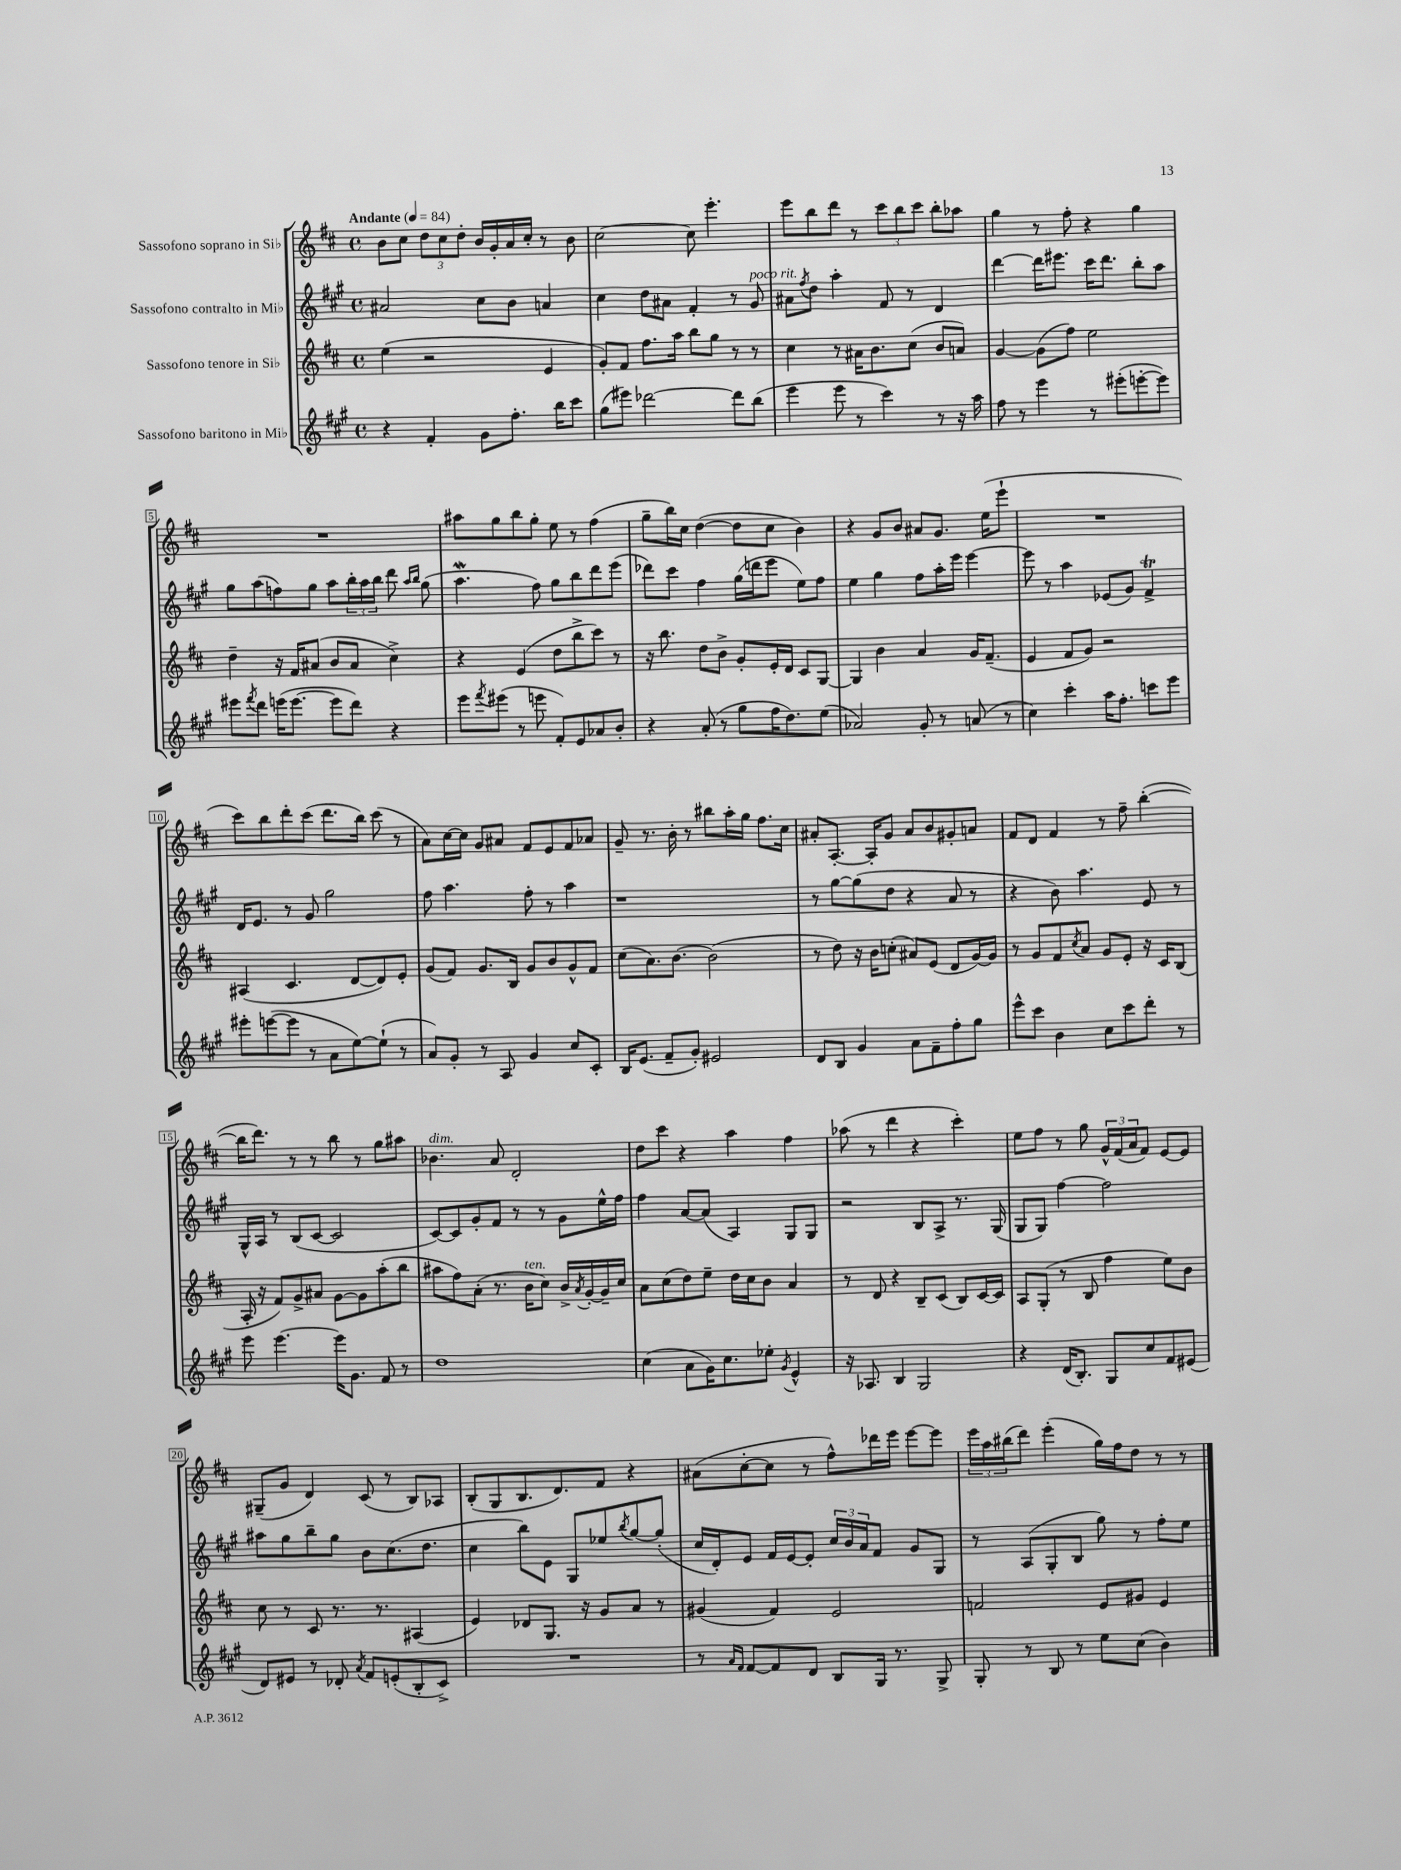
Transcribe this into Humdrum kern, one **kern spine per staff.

**kern	**kern	**kern	**kern
*staff4	*staff3	*staff2	*staff1
*clefG2	*clefG2	*clefG2	*clefG2
*k[f#c#g#]	*k[f#c#]	*k[f#c#g#]	*k[f#c#]
*M4/4	*M4/4	*M4/4	*M4/4
*met(c)	*met(c)	*met(c)	*met(c)
*MM84	*MM84	*MM84	*MM84
4r	(4ee\	2a#/	8b\L
.	.	.	8cc#\J
4f#'/	2r	.	12dd\L
.	.	.	12cc#\
.	.	.	12dd'\J
8g#\L	.	8cc#\L	16b/LL
.	.	.	16g'/
8.ff#'\J	.	8b\J	16a/
.	.	.	16cc#'/JJ
.	4e/	4a/	8r
16bb\LK	.	.	.
8ccc#\J	.	.	8b\
=	=	=	=
(8gg#\L	8g'/L)	4cc#\	[2cc#\
8eee#\J)	8f#/J	.	.
[2ddd-\	8.ff#\L	8dd\L	.
.	.	8a#\J	.
.	16aa\Jk	.	.
.	8bb\L	4f#'/	8cc#\]
.	8gg\J	.	4.eee'\
8ddd-\]L	8r	8r	.
(8bb\J	8r	8g#/	.
=	=	=	=
4eee\	4cc#\	8a#\L	8eee\L
.	.	8qff#/	.
.	.	8dd\J	8bb\
8eee\	8r	4aa'\	8ddd\J
8r	16a#\LK	.	8r
.	8.b\	.	.
4ccc#\)	.	8f#/	12ccc#\L
.	.	.	12bb\
.	(8cc#\J	8r	.
.	.	.	12ccc#\J
8r	8b/L	4d/	8bb'\L
16r	8a/J)	.	8aa-\J
16aa\	.	.	.
=	=	=	=
8ff#\	[4g/	[4ddd\	4gg\
8r	.	.	.
4eee\	(8g\]L	16ddd\]LK	8r
.	.	8.eee#\J	.
.	8ff#\J)	.	8ff#'\
8r	2ee\	16ccc#\LK	4r
.	.	8.ddd\J	.
(8eee#'\L	.	.	.
[8eee'\	.	8bb'\L	4gg\
8eee\]J)	.	8aa\J	.
=	=	=	=
8eee#\L	4dd~\	8gg#\L	1r
8qfff#/	.	.	.
8ddd\J	.	(8aa\	.
(16eee\LK	16r	8ff\)	.
[8.eee\J	16f#/LK	.	.
.	(8a#/J	8gg#\J	.
8eee\]L	8b/L	8aa\L	.
8ddd\J)	8a#/J	24bb'\L	.
.	.	24aa\	.
.	.	24bb\JJ	.
4r	4cc#^\)	8ddd\	.
.	.	16qqaa/LL	.
.	.	16qqbb/JJ	.
.	.	(8gg#\	.
=	=	=	=
8eee\L	4r	4.aa\	8aa#\L
8qfff#/	.	.	.
(8eee#\J	.	.	8gg\
8r	(4e/	.	8bb\
8eee\	.	8ff#\)	8gg'\J
8f#'/L)	8dd\L	8gg#\L	8ee\
8e/	8bb^\	8bb\	8r
8a-/	8ccc#\J)	8ddd\	(4ff#\
8b'/J	8r	(8eee\J	.
=	=	=	=
4r	16r	8ddd-\L)	8gg~\L
.	8.bb\	.	.
.	.	8ccc#\J	16bb\L)
.	.	.	16cc#\JJ
(8a'/	8dd\L	4ff#\	([4dd\
8r	8b^\J	.	.
8gg#\L	8g'/L	(16gg#\LL	8dd\]L
.	.	16ddd\J	.
16ff#\K	16e'/L	8eee\J	8cc#\J
8.dd\)	16d/JJ	.	.
.	8c#/L	8ee\L)	4b\)
(8ee\J	[8G/J	8ff#\J	.
=	=	=	=
2a-/)	4G/]	4ee\	4r
.	4b\	4gg#\	8g/L
.	.	.	8b/J
8g#'/	4a/	8ff#\L	8a#/L
8r	.	16aa'\L	8.g/J
.	.	16eee\JJ	.
(8a/	16g/LK	[4eee\	.
.	(8.f#~/J	.	(16ee\LK
8r	.	.	8eee`\J
=	=	=	=
4cc#\)	4e/	8eee\]	1r
.	.	8r	.
4ccc#'\	8f#/L	4aa\	.
.	8g/J)	.	.
16aa\LK	2r	(8e-/L	.
8.ff#'\J	.	.	.
.	.	8g#/J)	.
8ccc\L	.	4f#^/	.
8eee\J	.	.	.
=	=	=	=
8eee#'\L	(4A#/	16d/LK	8ccc#\L)
.	.	8.e/J	.
([8eee\	.	.	8bb\
8eee\]J	4.c#/	8r	8ddd'\
8r	.	8g#/	(8ccc#\J
8a\L	.	2gg#\	8.ddd\L
[8ee\)	[8d/L	.	.
.	.	.	16bb\Jk)
(8ee`\]J	8d/])	.	(8ccc#\
8r	8e'/J	.	8r
=	=	=	=
8a/L)	(8g/L	8ff#\	8a\L)
8g#'/J	8f#/J)	4.aa\	[16cc#\L
.	.	.	16cc#\]JJ
8r	8.g/L	.	8g/L
8A/	.	.	8a#/J
.	16B/Jk	.	.
4g#/	8g/L	8ff#'\	8f#/L
.	8b/	8r	8e/
8cc#/L	8g^^/	4aa\	8f#/
8c#'/J	8f#/J	.	8a-/J
=	=	=	=
16B/LK	(8cc#\L	1r	8g~/
(8.e/J	.	.	.
.	8.a\)	.	8.r
8f#~/L	.	.	.
.	[8.b\J	.	16b'\
8g#'/J)	.	.	8r
2e#/	(2b\]	.	8bb#\L
.	.	.	16aa'\L
.	.	.	16gg\JJ
.	.	.	8.ff#\L
.	.	.	16cc#\Jk
=	=	=	=
8d/L	8r	8r	8a#'/L
8B/J	8dd\)	[8gg#\L	[8.A'/J
4g#/	16r	(8gg#\]	.
.	16b\LK	.	16A'/]LK
.	(8cc'\J	8dd\J	8g/J
8a\L	8a#/L)	4r	8a#/L
8f#~\	(8e/J	.	8b/
8ff#'\	8d/L	8a/	8g#'/
8gg#\J	[16g/L)	8r	8a/J
.	16g/]JJ	.	.
=	=	=	=
8eee^^\L	8r	4r	8f#/L
8ccc#\J	8g/L	.	8d/J
4b\	8f#/	8b\)	4f#/
.	8qcc#/	.	.
.	8a/J	4.aa\	.
8cc#\L	8g/L	.	8r
8ccc#\	8e'/J	.	8ff#~\
8ddd'\J	16r	8e/	([4bb'\
.	16c#/LK	.	.
8r	(8B/J	8r	.
=	=	=	=
8eee\	16A'/	16G#^^/LL	16bb\]LK
.	16r	16A/JJ	8.ddd\J)
[4.eee\	8f#/L)	8r	.
.	8g^/	(8B/L	8r
.	8a#/J	[8c#/J	8r
16eee\]LK	[8g\L	2c#/]	8bb\
8.g#\J	.	.	.
.	8g\]	.	8r
8f#/	(8aa'\	.	8gg\L
8r	8bb\J	.	8aa#\J
=	=	=	=
1dd	8aa#\L	[8c#/L)	4.b-\
.	8ff#\)	8c#/]	.
.	(8a'\J	8g#'/	.
.	8.r	8f#/J	8a/
.	.	8r	2d'/
.	16b\LK	.	.
.	8cc#\J)	8r	.
.	16b^/LL	8g#\L	.
.	8qa/	.	.
.	[16g'/	.	.
.	16g~/]	16ee^^\L	.
.	16cc#/JJ	16ff#\JJ	.
=	=	=	=
(4cc#\	8a\L	4ff#\	8dd\L
.	(8cc#\	.	8ccc#\J
8a\L	8dd\)	[8a/L	4r
16g#\K)	8ee~\J	(8a/]J	.
8.cc#\	.	.	.
.	16dd\LL	4A/)	4aa\
.	16cc#\J	.	.
8ee-'\J	8b\J	.	.
8qg#/	.	.	.
4e^^/	4a/	8G#/L	4ff#\
.	.	8G#/J	.
=	=	=	=
16r	8r	2r	(8aa-\
8.A-/	.	.	.
.	8d/	.	8r
4B/	4r	.	4ddd\
2G#/	8B~/L	8B/L	4r
.	(8c#/J	8A^/J	.
.	8B/L)	8.r	4ccc#'\)
.	[16c#/L	.	.
.	16c#/]JJ	(16G#/	.
=	=	=	=
4r	8A/L	8G#/L	8ee\L
.	(8G'/J	8G#/J)	8ff#\J
(16d/LK	8r	[4ff#\	8r
8.B'/J)	.	.	.
.	8B/	.	8gg\
8G#/L	4ff#\	2ff#\]	24g^^/LL
.	.	.	(24f#/
.	.	.	24a/J
8cc#/	.	.	8f#/J)
8f#/	8ee\L)	.	[8e/L
(8e#/J	8b\J	.	8e/]J
=	=	=	=
8d/L)	8cc#\	8aa#\L	(8G#~/L
8e#/J	8r	8gg#\	8g/J
8r	8c#/	8bb~\	4d/)
8d-'/	8.r	8gg#\J	.
8qa/	.	.	.
8f#/L	.	8b\L	(8c#/
.	8.r	.	.
(8e'/	.	(8.cc#\	8r
8B'/	(4A#/	.	8B/L)
.	.	8.dd\J	.
8c#^/J)	.	.	8A-/J
=	=	=	=
1r	4e/)	4cc#\	(8B'/L
.	.	.	8G/
.	8d-/L	8bb\L)	8.B/
.	8.G/J	8e\J	.
.	.	.	8.d/)
.	.	8G#/L	.
.	16r	.	.
.	8g/L	8ee-/	8f#/J
.	.	8qbb/	.
.	8a/J	[8gg#/	4r
.	8r	(8gg#'/]J	.
=	=	=	=
8r	(4g#/	16cc#/LL	(8a#\L
.	.	16d'/J)	.
16qqa/LL	.	.	.
16qqf#/JJ	.	.	.
[8f#/L	.	8e/J	[8cc#'\
8f#/]	4f#/)	16f#/LL	8cc#\]J
.	.	[16e/J	.
8d/J	.	8e'/]J	8r
8B/L	2e/	24cc#/LL	8ff#^^\L)
.	.	24b/	.
.	.	24a/J	.
16G#/Jk	.	8f#/J	16ddd-\L
8.r	.	.	16eee\JJ
.	.	8g#/L	[8eee\L
8G#^/	.	8G#/J	8eee\]J
=	=	=	=
8G#'/	2f/	8r	24eee\LL
.	.	.	24aa\
.	.	.	(24bb#\J
8r	.	(8A/L	8ddd\J)
8B/	.	8G#'/	(4eee'\
8r	.	8B/J	.
8ee\L	8e/L	8gg#\)	16gg\LL)
.	.	.	16ff#\J
(8cc#\J	8g#/J	8r	8dd\J
4b\)	4e/	8ff#'\L	8r
.	.	8ee\J	8r
==	==	==	==
*-	*-	*-	*-
